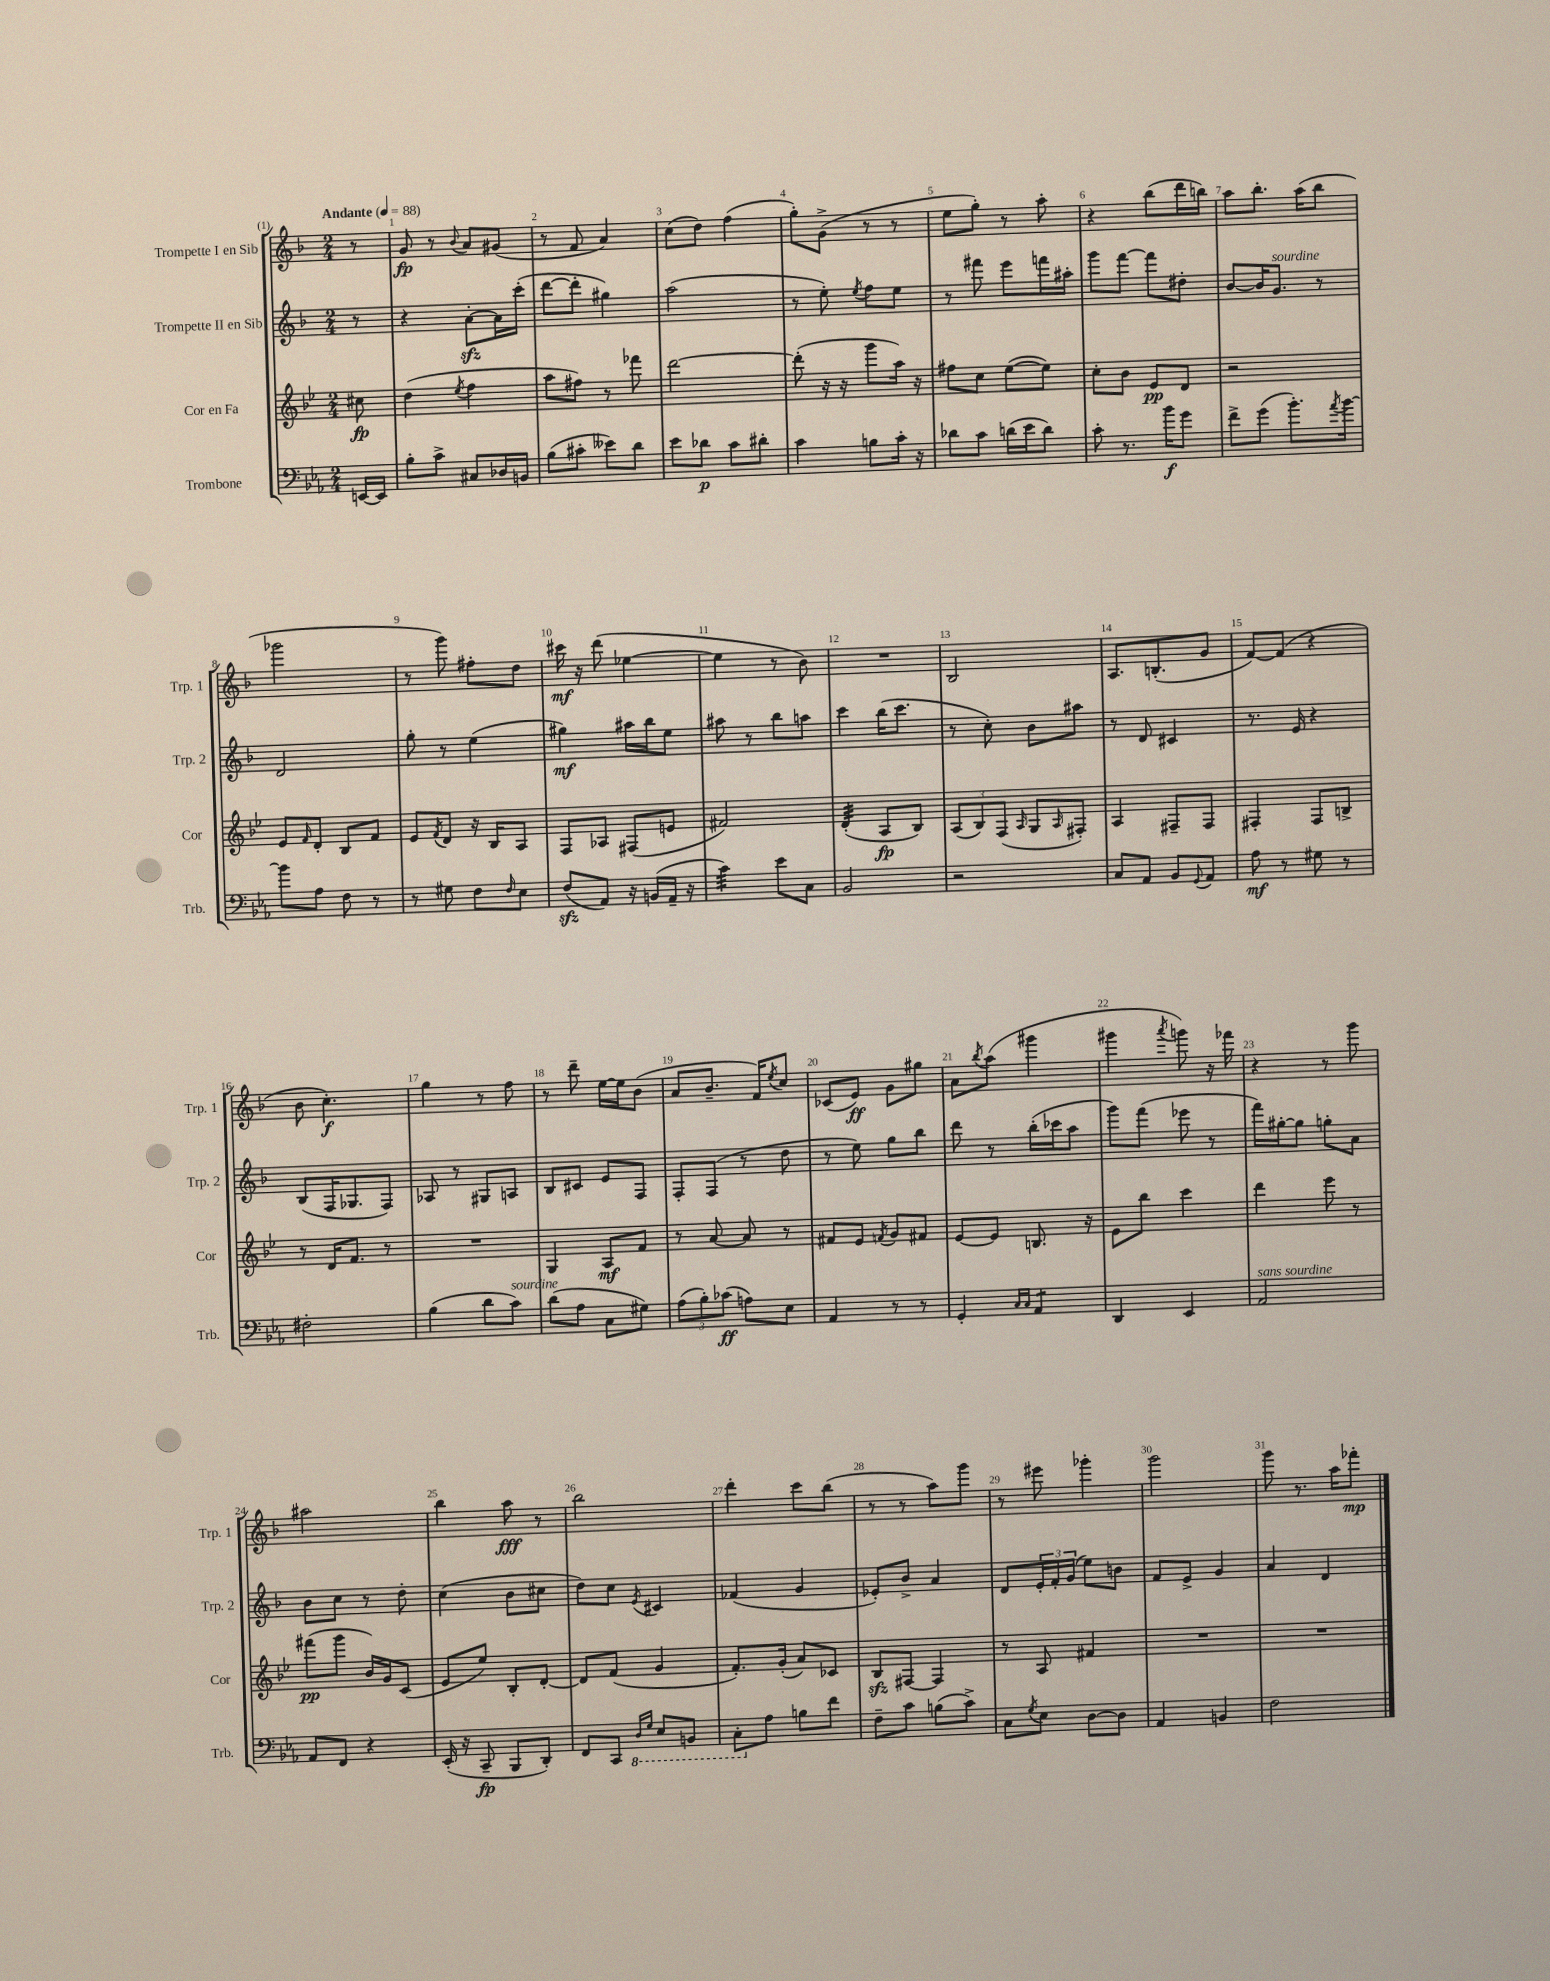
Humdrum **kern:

**kern	**kern	**kern	**kern
*staff4	*staff3	*staff2	*staff1
*clefF4	*clefG2	*clefG2	*clefG2
*k[b-e-a-]	*k[b-e-]	*k[b-]	*k[b-]
*M2/4	*M2/4	*M2/4	*M2/4
*MM88	*MM88	*MM88	*MM88
[16EE	8cc#	8r	8r
16EE]	.	.	.
=	=	=	=
8B-'	(4dd	4r	8g
8c^	.	.	8r
.	8qee-	.	8qqb-
8C#	4ff	[8a'	8a
16D-	.	16a]	(8g#
16BB	.	(16ccc'	.
=	=	=	=
(8B-	8aa	[8ddd	8r
8c#'	8ff#)	8ddd']	8f
8e--)	8r	4gg#)	4a)
8d	8fff-	.	.
=	=	=	=
8e-	[2ddd	(2aa	(8cc
8d-	.	.	8dd)
8c	.	.	(4ff
8d#'	.	.	.
=	=	=	=
4c	(8ddd']	8r	8gg')
.	16r	8ee')	(8g^
.	16r	.	.
.	.	8qee	.
8B	8ggg	8ff	8r
16c'	16aa)	8ee	8r
16r	16r	.	.
=	=	=	=
8d-	8ff#	8r	8ee
8c	8cc	8fff#	8gg')
(16d	([8ee-	8eee	8r
16e-	.	.	.
8d)	8ee-])	16fff	8aa'
.	.	16aa#'	.
=	=	=	=
8c'	8cc'	8ggg	4r
8.r	8b-	[8fff	.
.	8e-	8fff]	(8bb-
16b-	.	.	.
8g	8d	8dd#'	16ddd
.	.	.	16bb)
=	=	=	=
8f^	2r	[8b-	8aa
(8g	.	16b-]	8.bb-'
.	.	8.g	.
8.b-')	.	.	.
.	.	.	(16aa
.	.	8r	8bb-
8qa-	.	.	.
[16b-	.	.	.
=	=	=	=
8b-]	8e-	2d	2ggg-
.	16qqf	.	.
8A-	8d'	.	.
8F	8B-	.	.
8r	8f	.	.
=	=	=	=
8r	8e-	8gg'	8r
.	8qf	.	.
8G#	8d	8r	8ggg)
8F	16r	(4ee	8ff#'
.	16B-	.	.
16qqF	.	.	.
8E-	8A	.	8dd
=	=	=	=
(8F	8F	4gg#)	16ccc#
.	.	.	16r
8AA-)	8A-	.	(8ddd
16r	(8F#	16aa#	[4ee-
(16BB	.	16bb-	.
16AA-~	8e	8ee	.
16r	.	.	.
=	=	=	=
4c)	2f#)	8aa#	4ee-]
.	.	8r	.
8e-	.	8bb-	8r
8C	.	8aa	8b-)
=	=	=	=
2BB-	(4d'	4ccc	2r
.	8A	(16bb-	.
.	.	8.ccc	.
.	8B-)	.	.
=	=	=	=
2r	(12A	8r	2B-
.	12B-)	.	.
.	.	8cc')	.
.	(12F	.	.
.	16qqA	.	.
.	8G	8b-	.
.	16qqA	.	.
.	8F#')	8aa#	.
=	=	=	=
8C	4A	8r	8.A
8AA-	.	8d	.
.	.	.	(8.B'
8BB-	8F#~	4c#	.
8qqGG	.	.	.
8AA-	8F#	.	8g
=	=	=	=
8A-	4F#'	8.r	[8f)
8r	.	.	(8f]
.	.	16e	.
8G#	8F#	4r	4r
8r	8B^	.	.
=	=	=	=
2F#'	8r	(8B-	8b-
.	16d	16F	4.cc')
.	8.f	8.G-	.
.	8r	8F)	.
=	=	=	=
(4B-	2r	8A-	4gg
.	.	8r	.
8d	.	8G#	8r
8c)	.	8A	8ff
=	=	=	=
(8d	4G	8B-	8r
8A-	.	8c#	8ddd~
8C	8A	8e	[16ee
.	.	.	16ee]
8G#)	8f	8F	(8b-
=	=	=	=
(12A-	8r	8F'	8a
12B-')	.	.	.
.	[8a	(8F	8.b-~
(12c-	.	.	.
8A)	8a]	8r	.
.	.	.	16f)
.	.	.	8qee
8E-	8r	8dd	8cc
=	=	=	=
4AA-	8f#	8r	(8c-
.	8e-	8ee)	8e)
.	8qf	.	.
8r	8g	8gg	8g
8r	8f#	8bb-	8gg#
=	=	=	=
4GG'	[8e-	8ddd	8a
.	.	.	8qbb-
.	8e-]	8r	(8aa
16qqC	.	.	.
16qqC	.	.	.
4AA-	8.B	(16bb-'	4ggg#
.	.	16ccc-	.
.	.	8aa	.
.	16r	.	.
=	=	=	=
4DD	8e-	8ggg)	4ggg#
.	8bb-	(8fff	.
.	.	.	8qaaa
4EE-	4ccc	8eee-	8ggg)
.	.	8r	16r
.	.	.	16fff-
=	=	=	=
2AA-	4ddd	16fff)	4r
.	.	[16gg#'	.
.	.	8gg#]	.
.	8eee-	8gg'	8r
.	8r	8a	8ggg
=	=	=	=
8AA-	(8fff#	8b-	2aa#
8FF	8ggg	8cc	.
4r	16b-)	8r	.
.	16g	.	.
.	(8c	8dd'	.
=	=	=	=
(16EE-'	8e-	(4cc	4bb-
16r	.	.	.
8CC~	8ee-)	.	.
8BBB-	8B-'	8b-	8aa
8DD')	[8d'	8cc#	8r
=	=	=	=
8FF	8d]	8dd)	2bb-
8CC	(8f	8cc	.
16qqDD	.	.	.
16qqGG	.	8qe	.
8EE-	4g	4c#	.
8BBB	.	.	.
=	=	=	=
8CC'	8.f')	(4f-	4ddd'
8A-	.	.	.
.	(16g'	.	.
8B	8a)	4g	8ccc
8f	8c-	.	(8bb-
=	=	=	=
8F~	8B-	8e-')	8r
8c	[8F#	8b-^	8r
(8B	4F#]	4a	8aa)
8c^)	.	.	8ggg
=	=	=	=
8C	8r	8d	8r
8qG	.	.	.
8E-	8A	24e'	8eee#
.	.	24f'	.
.	.	(24g	.
[8D	4f#	8ee)	4ggg-'
8D]	.	8b	.
=	=	=	=
4AA-	2r	8f	2ggg
.	.	8e^	.
4BB	.	4g	.
=	=	=	=
2F	2r	4a	8ggg
.	.	.	8.r
.	.	4d	.
.	.	.	16aa
.	.	.	8fff-'
==	==	==	==
*-	*-	*-	*-
